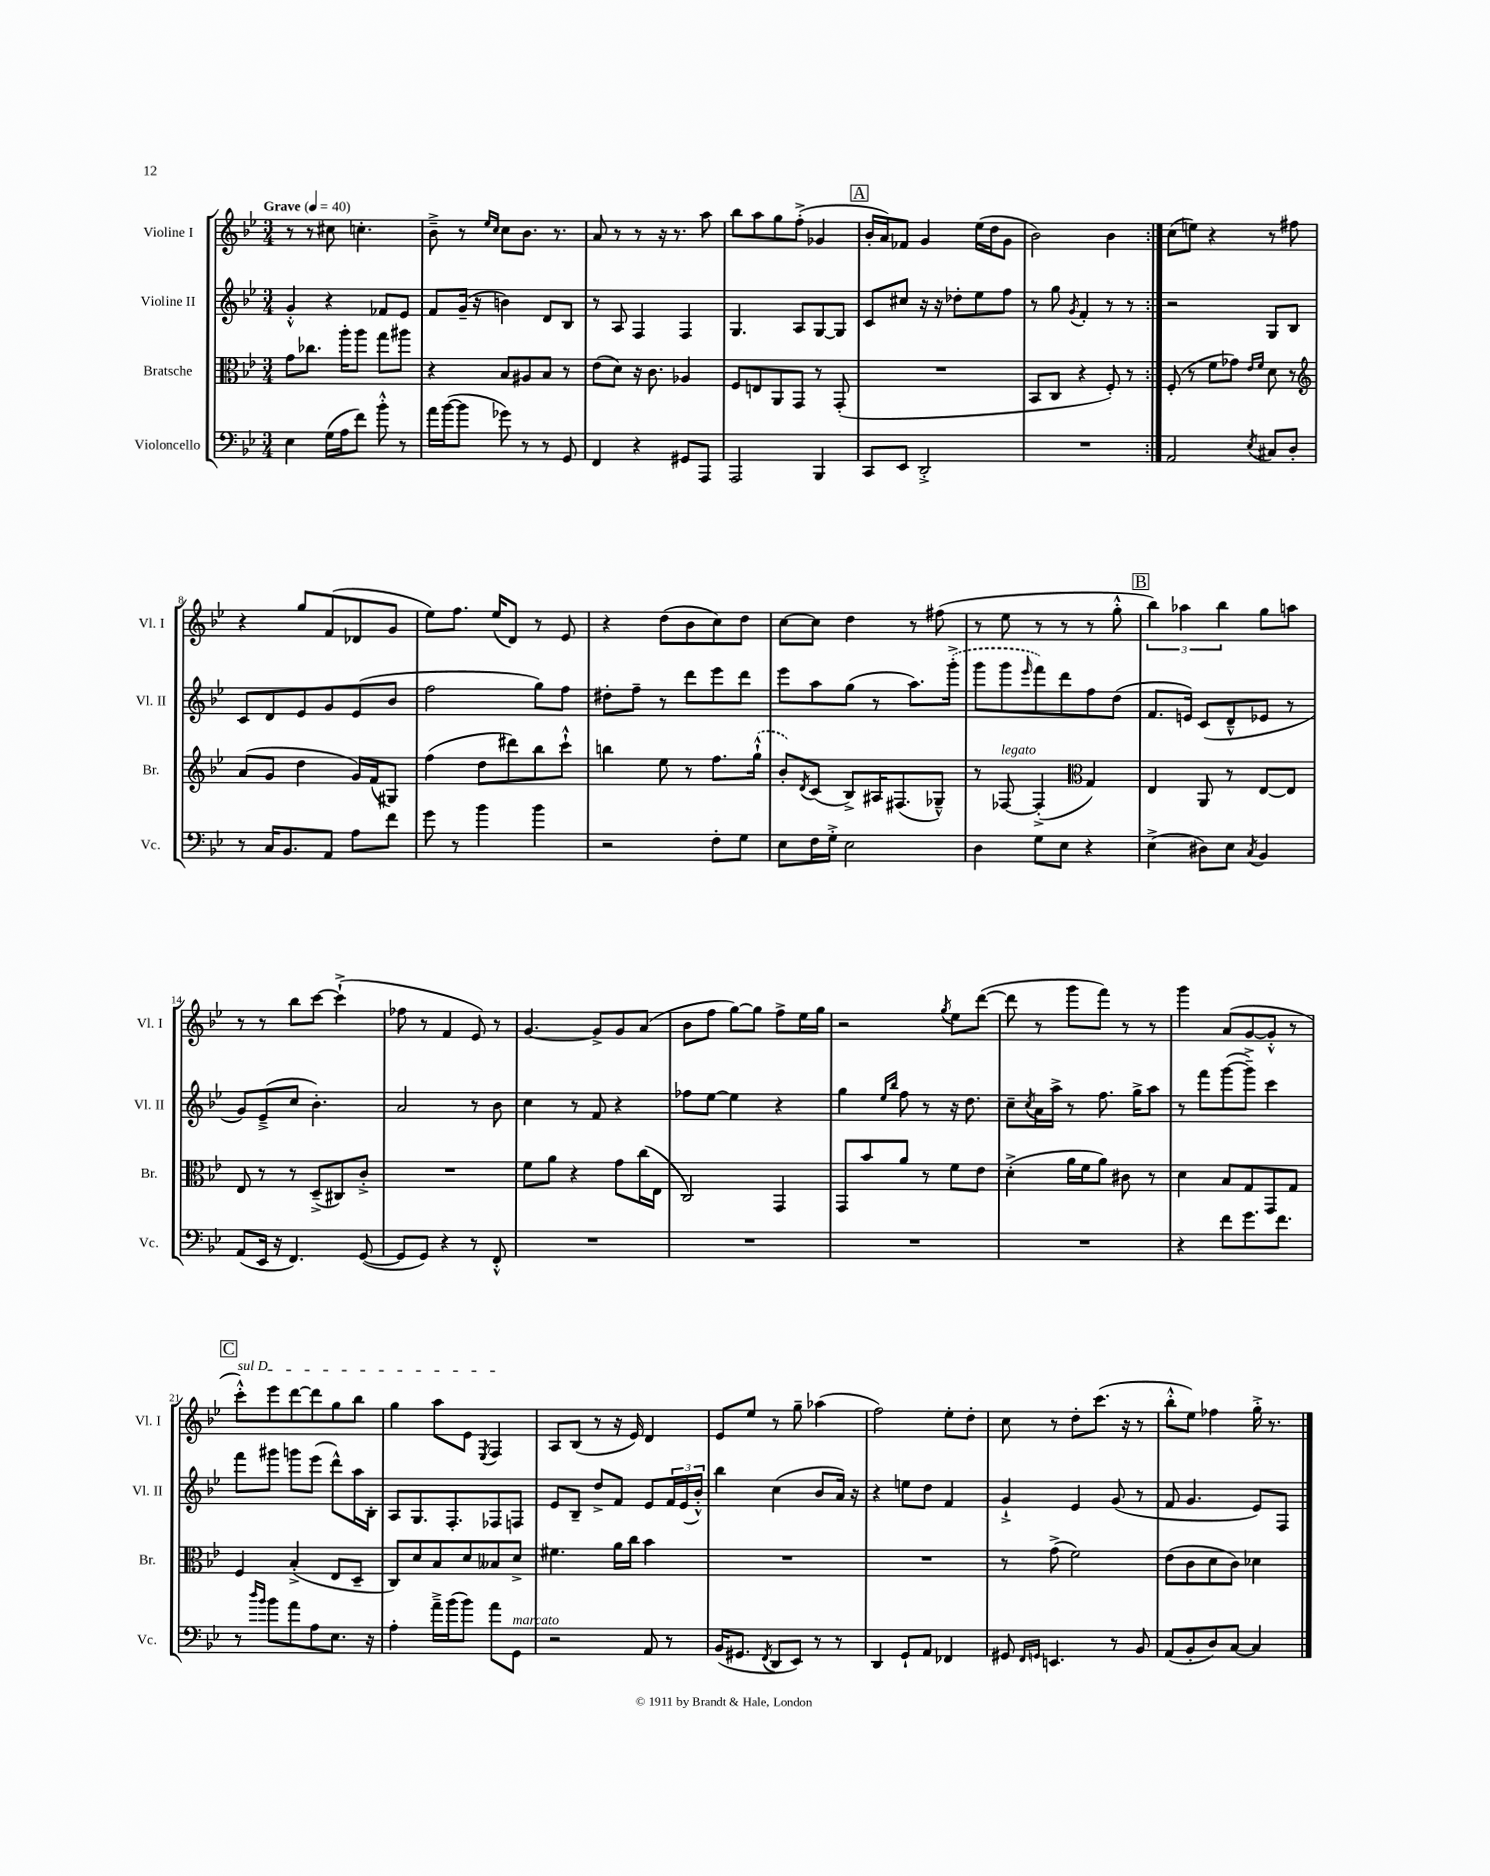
<<
\new StaffGroup <<
\new Staff = "s0" \with { instrumentName = "Violine I" shortInstrumentName = "Vl. I" } {
    \clef treble \key bes \major \numericTimeSignature \time 3/4 \tempo "Grave" 4 = 40
    \repeat volta 2 { r8 r8 cis''8 c''4.-. |
    bes'8---> r8 \grace { ees''16 c''16 } c''8 bes'8. r8. |
    a'8 r8 r8 r16 r8. a''8 |
    bes''8 a''8 g''8 f''8-.->( ges'4 |
    \mark \markup { \box "A" } bes'16-. a'16) fes'8 g'4 ees''16( d''16 g'8 |
    bes'2) bes'4 | }
    c''8( e''8) r4 r8 fis''8 |
    r4 g''8 f'8( des'8 g'8 |
    ees''8) f''8. ees''16( d'8) r8 ees'8 |
    r4 d''8( bes'8 c''8) d''8 |
    c''8~ c''8 d''4 r8 fis''8( |
    r8 ees''8 r8 r8 r8 g''8-.-^ |
    \mark \markup { \box "B" } \tuplet 3/2 { bes''4) aes''4 bes''4 } g''8 a''8 |
    r8 r8 bes''8 c'''8~ c'''4-!->( |
    fes''8 r8 f'4 ees'8) r8 |
    g'4.~ g'8-> g'8 a'8( |
    bes'8 f''8 g''8~) g''8 f''8-> ees''16 g''16 |
    r2 \acciaccatura { g''8 } ees''8 d'''8~( |
    d'''8 r8 g'''8 f'''8) r8 r8 |
    g'''4 a'8( g'8~ g'8-.-^ r8 |
    \mark \markup { \box "C" } \once \override TextSpanner.bound-details.left.text = \markup { \italic "sul D" } c'''8-.-^\startTextSpan) ees'''8 d'''8~ d'''8 g''8 bes''8 |
    g''4 a''8 ees'8 \acciaccatura { ees8 } f4\stopTextSpan |
    a8 bes8( r8 r16 ees'16) d'4 |
    ees'8 ees''8 r8 g''8-- aes''4( |
    f''2) ees''8-. d''8-. |
    c''8 r8 d''8-. c'''8.( r16 r8 |
    bes''8-.-^ ees''8) fes''4 g''16-.-> r8. \bar "|." |
}
\new Staff = "s1" \with { instrumentName = "Violine II" shortInstrumentName = "Vl. II" } {
    \clef treble \key bes \major \numericTimeSignature \time 3/4
    \repeat volta 2 { g'4-.-^ r4 fes'8 ees'8 |
    f'8 g'16--( r16 b'4) d'8 bes8 |
    r8 a8 f4 f4 |
    g4. a8 g8~ g8 |
    \mark \markup { \box "A" } c'8 cis''8 r16 r16 des''8-. ees''8 f''8 |
    r8 g''8 \acciaccatura { g'8 } f'4-. r8 r8 | }
    r2 g8 bes8 |
    c'8 d'8 ees'8 g'8 ees'8( bes'8 |
    f''2 g''8) f''8 |
    dis''8-. f''8-- r8 d'''8 ees'''8 d'''8 |
    ees'''8 a''8 g''8( r8 a''8.) \once \slurDashed g'''16-.->( |
    g'''8 g'''8 \grace { ees'''16 } f'''8) d'''8 f''8 d''8( |
    \mark \markup { \box "B" } f'8. e'16) c'8( d'8---^ ees'8 r8 |
    g'8) ees'8--->( c''8 bes'4.-.) |
    a'2 r8 bes'8 |
    c''4 r8 f'8 r4 |
    fes''8 ees''8~ ees''4 r4 |
    g''4 \grace { ees''16 bes''16 } f''8 r8 r16 d''8. |
    c''8-- \acciaccatura { c''8 } a'16 a''16-> r8 f''8. g''16-> a''8 |
    r8 f'''8 g'''8~( g'''8--->) c'''4 |
    \mark \markup { \box "C" } f'''8 gis'''8 g'''8 ees'''8( d'''8-^) a''16 bes16-. |
    a8 g8. f8.-. fes8 f8 |
    ees'8 bes8-- d''8-> f'8 ees'8 \tuplet 3/2 { f'16 ees'16( bes'16-.-^) } |
    bes''4 c''4( bes'8 a'16) r16 |
    r4 e''8 d''8 f'4 |
    g'4-!-> ees'4 g'8( r8 |
    f'8 g'4. ees'8) f8 \bar "|." |
}
\new Staff = "s2" \with { instrumentName = "Bratsche" shortInstrumentName = "Br." } {
    \clef alto \key bes \major \numericTimeSignature \time 3/4
    \repeat volta 2 { g'8 ces''8. a''16-. a''8 g''8 ais''8 |
    r4 bes8 ais8 bes8 r8 |
    ees'8( d'8) r16 c'8. aes4 |
    f8 e8 a,8 g,8 r8 g,8-.( |
    \mark \markup { \box "A" } R2. |
    bes,8 c8 r4 f8-.) r8 | }
    f8-.( r8 f'8 ges'8) \grace { ees'16 f'16 } d'8 r8 |
    \clef treble a'8( g'8 d''4 g'16) f'16( gis8) |
    f''4( d''8 dis'''8) bes''8 c'''8-!-^ |
    b''4 ees''8 r8 f''8. \once \slurDashed g''16-!-^( |
    bes'8-.) \acciaccatura { d'8 } c'8( bes8->) ais16 fis8.( ges8---^) |
    r8 fes8~^\markup { \italic "legato" } fes4-.->( \clef alto g4) |
    \mark \markup { \box "B" } ees4 a,8 r8 ees8~ ees8 |
    ees8 r8 r8 d8--->( cis8) c'8-.-> |
    R2. |
    f'8 a'8 r4 g'8 c''16( ees16 |
    c2) g,4 |
    g,8 bes'8 a'8 r8 f'8 ees'8 |
    d'4-.->( a'16 f'16 a'8) cis'8 r8 |
    d'4 bes8 g8 g,8 g8 |
    \mark \markup { \box "C" } f4 bes4-.->( ees8 d8-- |
    c8) d'8 bes8 d'8 beses8 d'8-> |
    fis'4. a'16 c''16 bes'4 |
    R2. |
    R2. |
    r8 g'8->( f'2) |
    ees'8( c'8 d'8 c'8) des'4 \bar "|." |
}
\new Staff = "s3" \with { instrumentName = "Violoncello" shortInstrumentName = "Vc." } {
    \clef bass \key bes \major \numericTimeSignature \time 3/4
    \repeat volta 2 { ees4 g16( a16 f'8) bes'8-.-^ r8 |
    a'16 bes'16~( bes'8 ges'8) r8 r8 g,8 |
    f,4 r4 gis,8 a,,8 |
    a,,2 bes,,4 |
    \mark \markup { \box "A" } c,8 ees,8 d,2-.-> |
    R2. | }
    a,2 \acciaccatura { ees8 } cis8 d8-. |
    r8 c16 bes,8. a,8 a8 f'8 |
    g'8 r8 bes'4 bes'4 |
    r2 f8-. g8 |
    ees8 f16 g16-.-> ees2 |
    d4 g8 ees8 r4 |
    \mark \markup { \box "B" } ees4->( dis8) ees8 \acciaccatura { c8 } bes,4 |
    a,8( ees,16 r16 f,4.) g,8~( |
    g,8 g,8) r4 r8 f,8-.-^ |
    R2. |
    R2. |
    R2. |
    R2. |
    r4 f'8 g'8. f'8. |
    \mark \markup { \box "C" } r8 \grace { d''16 bes'16 } bes'8 a'8 a8 ees8. r16 |
    a4-. a'16---> bes'16( bes'8) a'8 g,8^\markup { \italic "marcato" } |
    r2 a,8 r8 |
    bes,16( gis,8. \acciaccatura { f,8 } d,8 ees,8) r8 r8 |
    d,4 g,8-! a,8 fes,4 |
    gis,8 \grace { f,16 g,16 } e,4. r8 bes,8 |
    a,8( bes,8-. d8) c8~ c4 \bar "|." |
}
>>
>>
